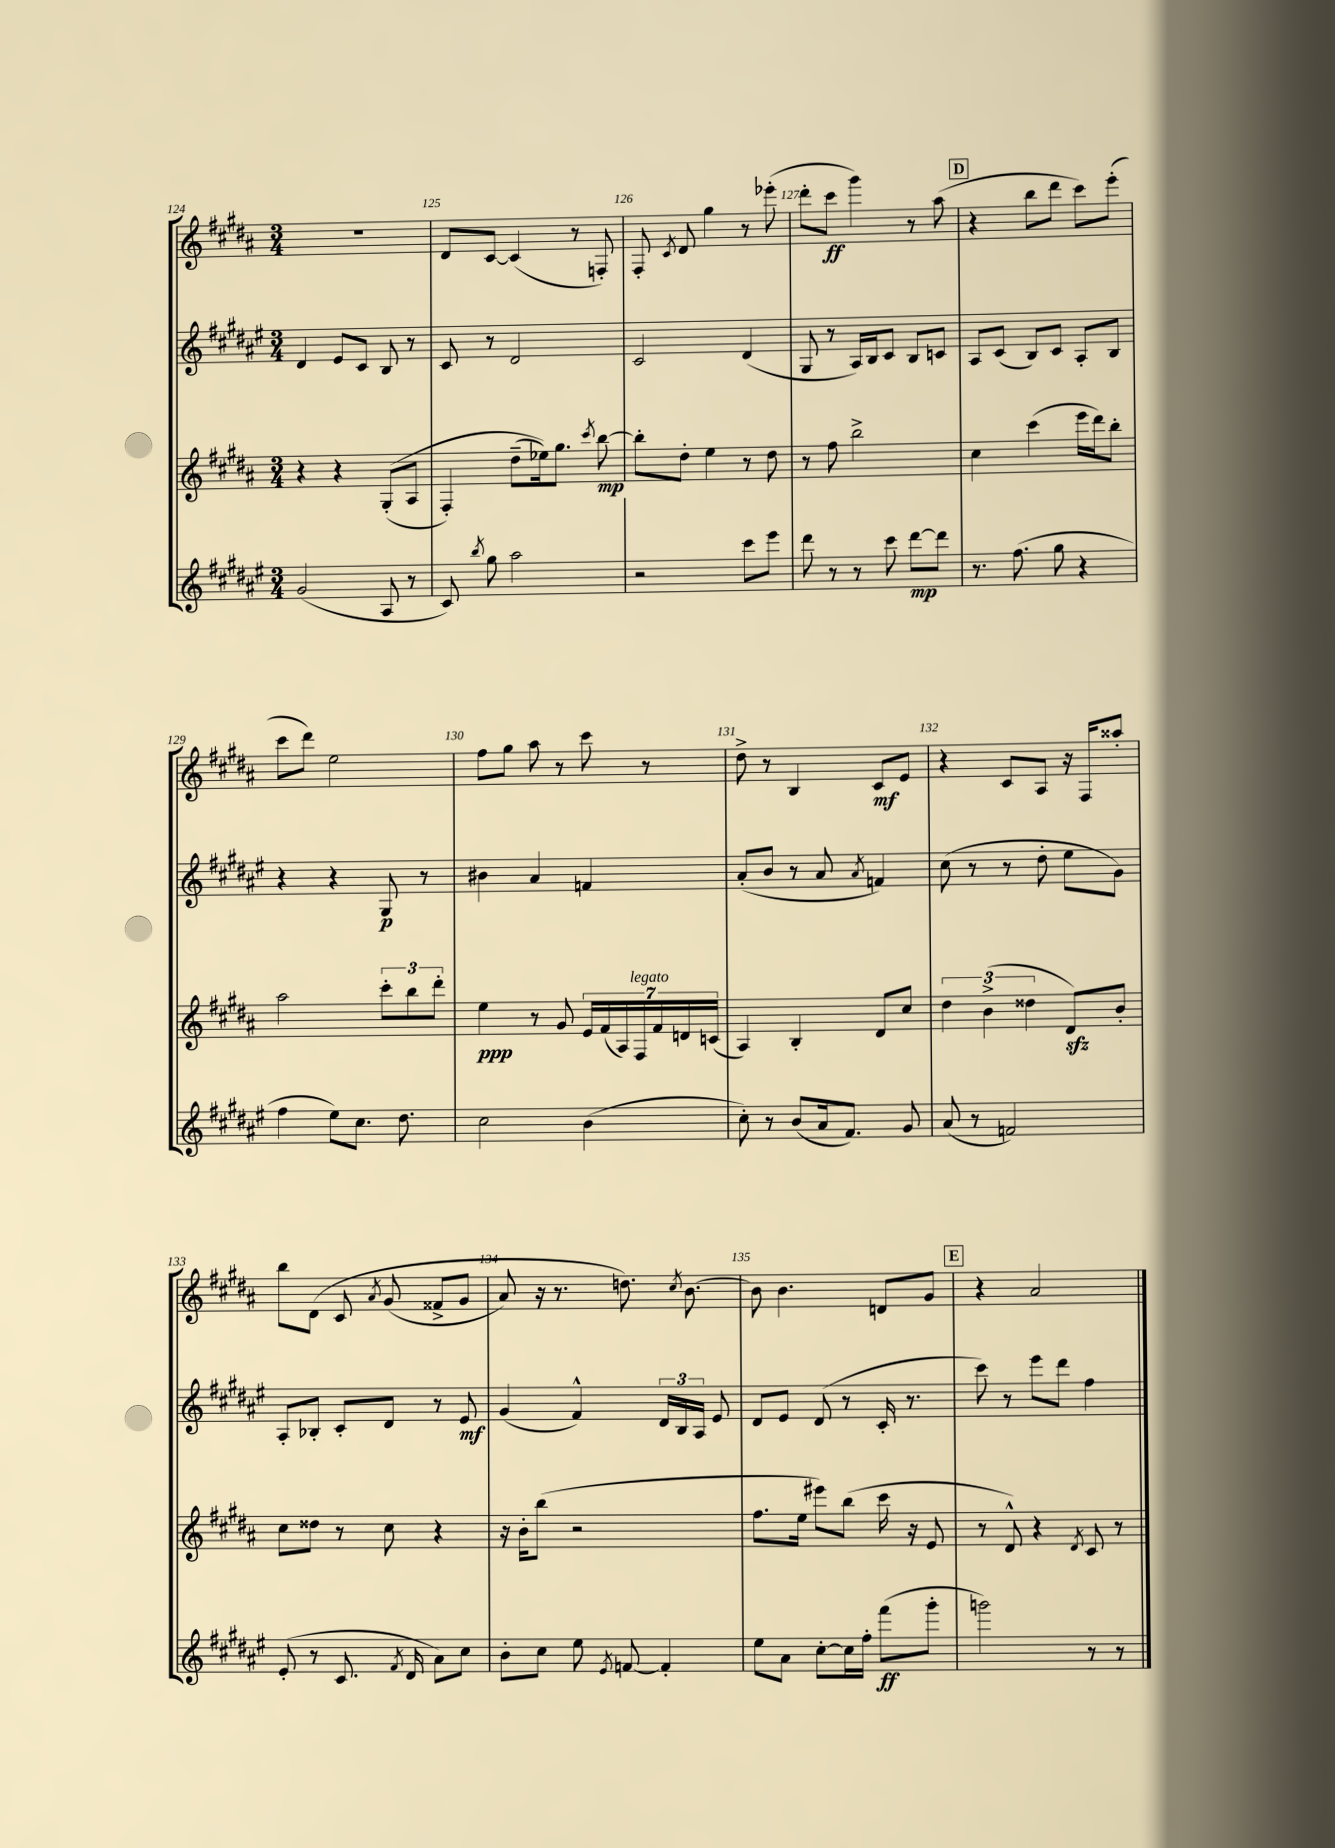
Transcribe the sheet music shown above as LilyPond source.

<<
\new StaffGroup <<
\new Staff = "s0" {
    \clef treble \key b \major \numericTimeSignature \time 3/4
    \autoBeamOff R2. |
    dis'8[ cis'8]~ cis'4( r8 f8-.) |
    fis8-. \acciaccatura { cis'8 } dis'8 gis''4 r8 ees'''8-.( |
    dis'''8[-. cis'''8]\ff gis'''4) r8 ais''8( |
    \mark \markup { \box "D" } r4 b''8[ dis'''8] cis'''8[) e'''8]-.( |
    cis'''8[ dis'''8]) e''2 |
    fis''8[ gis''8] ais''8 r8 cis'''8 r8 |
    dis''8-> r8 b4 cis'8[\mf e'8] |
    r4 cis'8[ ais8] r16 fis16[ aisis''8]-. |
    b''8[ dis'8]\( cis'8 \acciaccatura { ais'8 } gis'8( fisis'8[-> gis'8] |
    ais'8) r16 r8. d''8.\) \acciaccatura { cis''8 } b'8.~ |
    b'8 b'4. d'8[ gis'8] |
    \mark \markup { \box "E" } r4 ais'2 \bar "|." |
}
\new Staff = "s1" {
    \clef treble \key fis \major \numericTimeSignature \time 3/4
    \autoBeamOff dis'4 eis'8[ cis'8] b8 r8 |
    cis'8 r8 dis'2 |
    cis'2 dis'4( |
    gis8 r8 ais16[) b16 cis'8] b8[ c'8] |
    \mark \markup { \box "D" } ais8[ cis'8]( b8[) cis'8] ais8[-. b8] |
    r4 r4 gis8\p r8 |
    bis'4 ais'4 f'4 |
    ais'8[-.( b'8] r8 ais'8 \acciaccatura { ais'8 } f'4) |
    cis''8( r8 r8 dis''8-. eis''8[ gis'8]) |
    ais8[-. bes8]-. cis'8[-. dis'8] r8 eis'8\mf |
    gis'4( fis'4-^) \tuplet 3/2 { dis'16[ b16 ais16] } eis'8 |
    dis'8[ eis'8] dis'8( r8 cis'16-. r8. |
    \mark \markup { \box "E" } cis'''8) r8 eis'''8[ dis'''8] fis''4 \bar "|." |
}
\new Staff = "s2" {
    \clef treble \key b \major \numericTimeSignature \time 3/4
    \autoBeamOff r4 r4 gis8[-.(\( ais8] |
    fis4-.) dis''8[--( ees''16)\) gis''8.] \acciaccatura { cis'''8 } b''8~\mp |
    b''8[-. dis''8]-. e''4 r8 dis''8 |
    r8 fis''8 b''2-> |
    \mark \markup { \box "D" } cis''4 cis'''4( e'''16[ dis'''16) b''8]-. |
    ais''2 \tuplet 3/2 { cis'''8[-. b''8 dis'''8]-. } |
    e''4\ppp r8 gis'8 \tuplet 7/4 { e'16[ fis'16( ais16) fis16^\markup { \italic "legato" } fis'16 d'16 c'16]( } |
    ais4) b4-. dis'8[ cis''8] |
    \tuplet 3/2 { dis''4 b'4->( disis''4 } dis'8[\sfz) b'8]-. |
    cis''8[ disis''8] r8 cis''8 r4 |
    r16 b'16[-. b''8]( r2 |
    fis''8.[ e''16] eis'''8[) b''8]( cis'''16 r16 e'8 |
    \mark \markup { \box "E" } r8 dis'8-^) r4 \acciaccatura { dis'8 } cis'8 r8 \bar "|." |
}
\new Staff = "s3" {
    \clef treble \key fis \major \numericTimeSignature \time 3/4
    \autoBeamOff gis'2( ais8 r8 |
    cis'8) \acciaccatura { b''8 } gis''8 ais''2 |
    r2 cis'''8[ eis'''8] |
    dis'''8 r8 r8 cis'''8 dis'''8[~\mp dis'''8] |
    \mark \markup { \box "D" } r8. fis''8.( gis''8 r4 |
    fis''4 eis''8[) cis''8.] dis''8. |
    cis''2 b'4( |
    cis''8-.) r8 b'8[( ais'16 fis'8.]) gis'8 |
    ais'8( r8 f'2) |
    eis'8-.( r8 cis'8. \acciaccatura { fis'8 } dis'16 ais'8[) cis''8] |
    b'8[-. cis''8] eis''8 \acciaccatura { eis'8 } f'8~ f'4-. |
    eis''8[ ais'8] cis''8[~-. cis''16 fis''16]-. fis'''8[\ff( gis'''8]-. |
    \mark \markup { \box "E" } g'''2) r8 r8 \bar "|." |
}
>>
>>
\layout { \context { \Score currentBarNumber = #124 \override BarNumber.break-visibility = ##(#f #t #t) barNumberVisibility = #all-bar-numbers-visible } }
